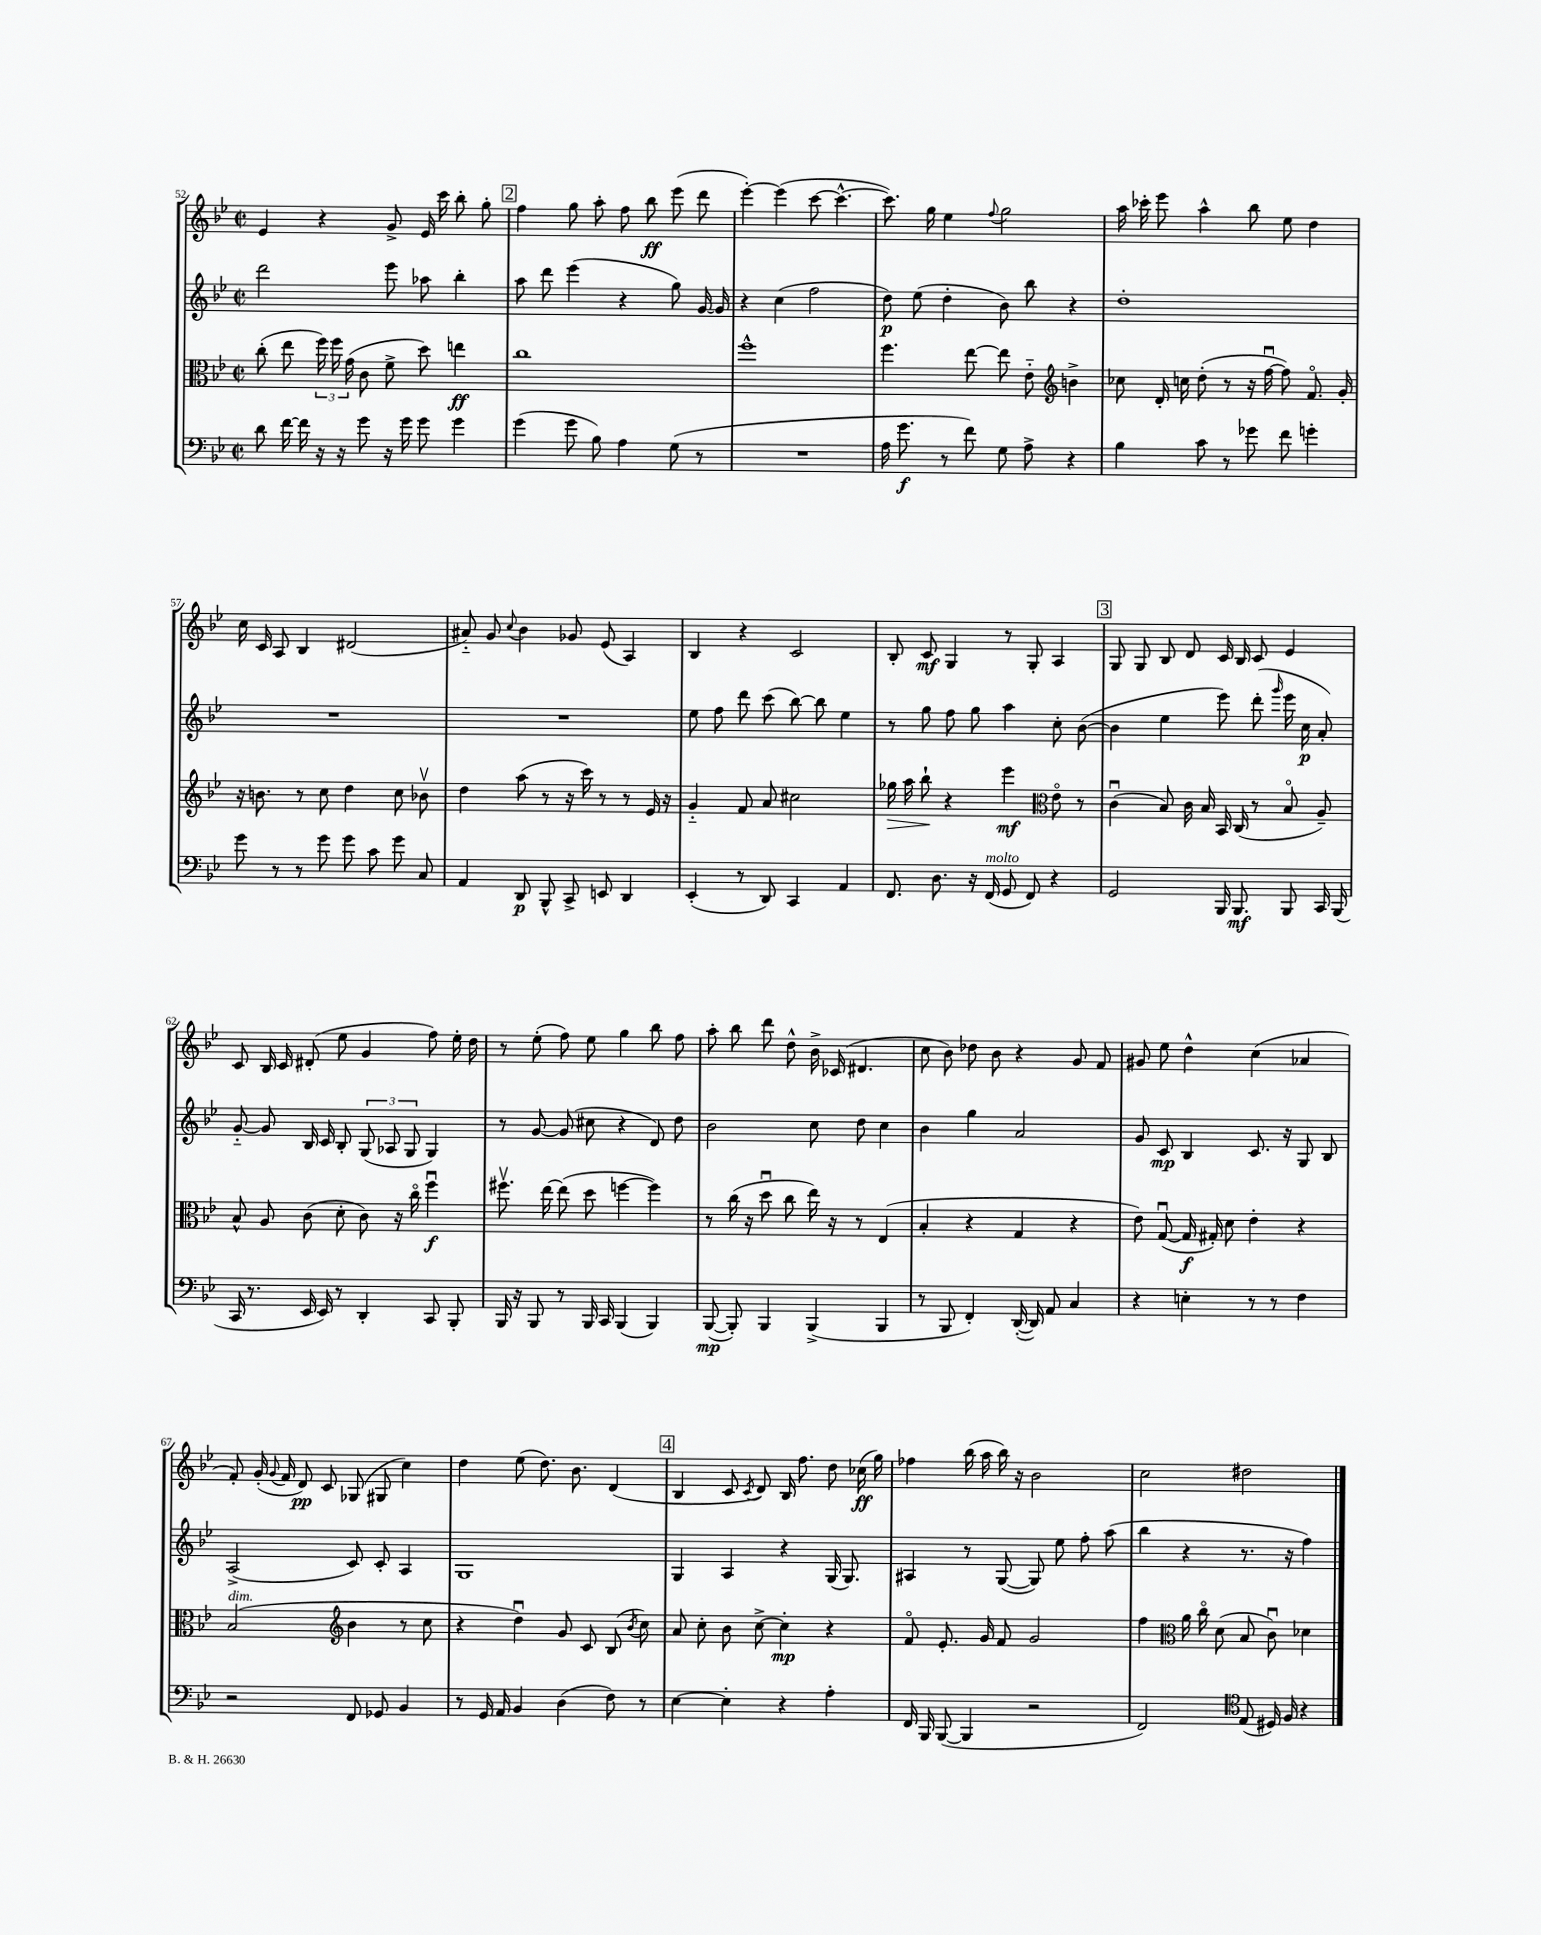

**kern	**dynam	**kern	**dynam	**kern	**dynam	**kern	**dynam
*part4	*part4	*part3	*part3	*part2	*part2	*part1	*part1
*staff4	*staff4	*staff3	*staff3	*staff2	*staff2	*staff1	*staff1
*clefF4	*	*clefC3	*	*clefG2	*	*clefG2	*
*k[b-e-]	*	*k[b-e-]	*	*k[b-e-]	*	*k[b-e-]	*
*M2/2	*	*M2/2	*	*M2/2	*	*M2/2	*
*met(c|)	*	*met(c|)	*	*met(c|)	*	*met(c|)	*
=52	=52	=52	=52	=52	=52	=52	=52
8d\	.	(8cc'\	.	2ddd\	.	4e-/	.
[16f\	.	8ee-\	.	.	.	.	.
16f\]	.	.	.	.	.	.	.
16r	.	24ff\)	.	.	.	4r	.
.	.	24ff\	.	.	.	.	.
16r	.	.	.	.	.	.	.
.	.	(24g\	.	.	.	.	.
8g\	.	8c\	.	.	.	.	.
16r	.	8f^\	.	8eee-\	.	8g^/	.
16g\	.	.	.	.	.	.	.
8g\	.	8dd\)	.	8aa-X\	.	16e-/	.
.	.	.	.	.	.	16ccc\	.
4g\	.	4een\	ff	4bb-'\	.	8bb-'\	.
.	.	.	.	.	.	8gg'\	.
!!LO:REH:place=s1:t=2
=53	=53	=53	=53	=53	=53	=53	=53
(4g\	.	1cc	.	8aa\	.	4ff\	.
.	.	.	.	8ddd\	.	.	.
8g\	.	.	.	(4eee-\	.	8gg\	.
8B-\)	.	.	.	.	.	8aa'\	.
4A\	.	.	.	4r	.	8ff\	.
.	.	.	.	.	.	8bb-\	ff
(8G\	.	.	.	8gg\)	.	(8eee-\	.
8r	.	.	.	[16g/	.	8ddd\	.
.	.	.	.	16g/]	.	.	.
=54	=54	=54	=54	=54	=54	=54	=54
1r	.	1ff^^	.	4r	.	[4eee-'\)	.
.	.	.	.	(4cc\	.	(4eee-\]	.
.	.	.	.	2ff\	.	[8ccc\	.
.	.	.	.	.	.	4.ccc^^\_	.
=55	=55	=55	=55	=55	=55	=55	=55
16A\	.	4.ff\	.	8dd\)	p	8.ccc\])	.
8.g\	f	.	.	.	.	.	.
.	.	.	.	(8ee-\	.	.	.
.	.	.	.	.	.	16gg\	.
8r	.	.	.	4dd'\	.	4ee-\	.
8f\)	.	[8ee-\	.	.	.	.	.
.	.	.	.	.	.	8qqff/	.
8G\	.	8ee-\]	.	8b-\)	.	2gg\	.
8A^\	.	8e-\	.	8bb-\	.	.	.
*	*	*clefG2	*	*	*	*	*
4r	.	4bn^\	.	4r	.	.	.
=56	=56	=56	=56	=56	=56	=56	=56
4B-\	.	8cc-X\	.	1dd'	.	16aa\	.
.	.	.	.	.	.	16ccc-X'\	.
.	.	16d'/	.	.	.	8eee-\	.
.	.	16ccn\	.	.	.	.	.
8c\	.	(8dd'\	.	.	.	4aa^^\	.
8r	.	8r	.	.	.	.	.
8g-X\	.	16r	.	.	.	8bb-\	.
.	.	[16ffu\	.	.	.	.	.
8f\	.	8ff\])	.	.	.	8ee-\	.
4gn'\	.	8.f/	.	.	.	4dd\	.
.	.	16g'/	.	.	.	.	.
!!LO:LB:g=z
=57	=57	=57	=57	=57	=57	=57	=57
8g\	.	16r	.	1r	.	16cc\	.
.	.	8.bn\	.	.	.	16c/	.
8r	.	.	.	.	.	8A/	.
8r	.	8r	.	.	.	4B-/	.
8g\	.	8cc\	.	.	.	.	.
8g\	.	4dd\	.	.	.	(2d#X/	.
8c\	.	.	.	.	.	.	.
8g\	.	8cc\	.	.	.	.	.
8C/	.	8b-Xv\	.	.	.	.	.
=58	=58	=58	=58	=58	=58	=58	=58
4AA/	.	4dd\	.	1r	.	8a#X/)	.
.	.	.	.	.	.	8g/	.
.	.	.	.	.	.	8qqcc/	.
8DD/	p	(8aa\	.	.	.	4b-\	.
8BBB-^^/	.	8r	.	.	.	.	.
8CC^/	.	16r	.	.	.	8g-X/	.
.	.	16ccc\)	.	.	.	.	.
8EEn/	.	8r	.	.	.	(8e-/	.
4DD/	.	8r	.	.	.	4A/)	.
.	.	16e-/	.	.	.	.	.
.	.	16r	.	.	.	.	.
=59	=59	=59	=59	=59	=59	=59	=59
(4EE-'/	.	4g/	.	8ee-\	.	4B-/	.
.	.	.	.	8ff\	.	.	.
8r	.	8f/	.	8ddd\	.	4r	.
8DD/)	.	8a/	.	(8ccc\	.	.	.
4CC/	.	2cc#X\	.	[8bb-\)	.	2c/	.
.	.	.	.	8bb-\]	.	.	.
4AA/	.	.	.	4ee-\	.	.	.
=60	=60	=60	=60	=60	=60	=60	=60
!	!	!	!LO:HP:b	!	!	!	!
8.FF/	.	16gg-X\	>	8r	.	8B-'/	.
.	.	16aa\	.	.	.	.	.
.	.	8bb-`\	.	8gg\	.	8c/	mf
8.D\	.	.	.	.	.	.	.
.	.	4r	]	8ff\	.	4G/	.
16r	.	.	.	8gg\	.	.	.
!LO:TX:a:i:t=molto	!	!	!	!	!	!	!
(16FF/	.	.	.	.	.	.	.
8GG/	.	4eee-\	mf	4aa\	.	8r	.
8FF/)	.	.	.	.	.	8G'/	.
*	*	*clefC3	*	*	*	*	*
4r	.	8e-\	.	8cc'\	.	4A/	.
.	.	8r	.	([8b-\	.	.	.
!!LO:REH:place=s1:t=3
=61	=61	=61	=61	=61	=61	=61	=61
2GG/	.	(4cu\	.	4b-\]	.	8G/	.
.	.	.	.	.	.	8G/	.
.	.	8B-/)	.	4ee-\	.	8B-/	.
.	.	16c\	.	.	.	8d/	.
.	.	16B-/	.	.	.	.	.
16BBB-/	.	16BB-/	.	8eee-\)	.	16c/	.
8.BBB-/	mf	(16C/	.	.	.	16B-/	.
.	.	8r	.	(8ddd'\	.	8c/	.
.	.	.	.	16qqggg/	.	.	.
8BBB-/	.	8B-/	.	16eee-\	.	4e-/	.
.	.	.	.	16cc\	p	.	.
16CC/	.	8A~/)	.	8a'/)	.	.	.
(16BBB-/	.	.	.	.	.	.	.
!!LO:LB:g=z
=62	=62	=62	=62	=62	=62	=62	=62
16CC/	.	8B-^^/	.	[8g/	.	8c/	.
8.r	.	.	.	.	.	.	.
.	.	8A/	.	8g/]	.	16B-/	.
.	.	.	.	.	.	16c/	.
16EE-/	.	(8c\	.	16B-/	.	(8d#X'/	.
16EE-/)	.	.	.	16c/	.	.	.
8r	.	8d'\	.	8B-'/	.	8ee-\	.
4DD'/	.	8c\)	.	(12G/	.	4g/	.
.	.	.	.	12A-X/	.	.	.
.	.	16r	.	.	.	.	.
.	.	.	.	12G/	.	.	.
.	.	16cc\	.	.	.	.	.
8CC/	.	4ffu\	f	4G/)	.	8ff\)	.
8BBB-'/	.	.	.	.	.	16ee-'\	.
.	.	.	.	.	.	16dd\	.
=63	=63	=63	=63	=63	=63	=63	=63
16BBB-/	.	8.ff#Xv\	.	8r	.	8r	.
16r	.	.	.	.	.	.	.
8BBB-/	.	.	.	[8g/	.	(8ee-'\	.
.	.	[16ee-\	.	.	.	.	.
8r	.	(8ee-\]	.	(8g/]	.	8ff\)	.
16BBB-/	.	8dd\	.	8cc#X\	.	8ee-\	.
16CC/	.	.	.	.	.	.	.
(4BBB-/	.	[4ffn\	.	4r	.	4gg\	.
4BBB-/)	.	4ff\])	.	8d/)	.	8bb-\	.
.	.	.	.	8dd\	.	8ff\	.
=64	=64	=64	=64	=64	=64	=64	=64
([8BBB-/	mp	8r	.	2b-\	.	8aa'\	.
8BBB-'/])	.	(16cc\	.	.	.	8bb-\	.
.	.	16r	.	.	.	.	.
4BBB-/	.	8ddu\	.	.	.	8ddd\	.
.	.	8cc\	.	.	.	8dd^^\	.
(4BBB-^/	.	16ee-\)	.	8cc\	.	16b-^\	.
.	.	16r	.	.	.	(16c-X/	.
.	.	8r	.	8dd\	.	4.d#X/	.
4BBB-/	.	(4E-/	.	4cc\	.	.	.
=65	=65	=65	=65	=65	=65	=65	=65
8r	.	4B-'/	.	4b-\	.	8cc\	.
8BBB-/	.	.	.	.	.	8b-\)	.
4FF'/)	.	4r	.	4gg\	.	8dd-X\	.
.	.	.	.	.	.	8b-\	.
([16DD'/	.	4G/	.	2a/	.	4r	.
16DD/])	.	.	.	.	.	.	.
8AA/	.	.	.	.	.	.	.
4C/	.	4r	.	.	.	8g/	.
.	.	.	.	.	.	8f/	.
=66	=66	=66	=66	=66	=66	=66	=66
4r	.	8e-\)	.	8g/	.	8g#X/	.
.	.	([8Gu/	.	8c/	mp	8ee-\	.
4En'\	.	16G/]	f	4B-/	.	4dd^^\	.
.	.	16G#X'/)	.	.	.	.	.
.	.	8d\	.	.	.	.	.
8r	.	4e-'\	.	8.c/	.	(4cc\	.
8r	.	.	.	.	.	.	.
.	.	.	.	16r	.	.	.
4F\	.	4r	.	8G/	.	4a-X/	.
.	.	.	.	8B-/	.	.	.
!!LO:LB:g=z
=67	=67	=67	=67	=67	=67	=67	=67
!	!	!LO:TX:a:i:t=dim.	!	!	!	!	!
2r	.	(2B-/	.	(2A^/	.	8f'/)	.
.	.	.	.	.	.	(16g'/	.
.	.	.	.	.	.	8qqg/	.
.	.	.	.	.	.	16f/	.
.	.	.	.	.	.	8d/)	pp
.	.	.	.	.	.	8c/	.
*	*	*clefG2	*	*	*	*	*
8FF/	.	4b-\	.	8c/)	.	(8G-X/	.
8GG-X/	.	.	.	8c'/	.	8G#X/	.
4BB-/	.	8r	.	4A/	.	4cc\)	.
.	.	8cc\	.	.	.	.	.
=68	=68	=68	=68	=68	=68	=68	=68
8r	.	4r	.	1G	.	4dd\	.
16GG/	.	.	.	.	.	.	.
16AA/	.	.	.	.	.	.	.
4BB-/	.	4ddu\)	.	.	.	(8ee-\	.
.	.	.	.	.	.	8.dd\)	.
(4D\	.	8g/	.	.	.	.	.
.	.	.	.	.	.	8.b-\	.
.	.	8c/	.	.	.	.	.
8F\)	.	(8B-/	.	.	.	(4d/	.
.	.	8qb-/	.	.	.	.	.
8r	.	8cc\)	.	.	.	.	.
!!LO:REH:place=s1:t=4
=69	=69	=69	=69	=69	=69	=69	=69
[4E-\	.	8a/	.	4G/	.	4B-/	.
.	.	8cc'\	.	.	.	.	.
4E-'\]	.	8b-\	.	4A/	.	8c/	.
.	.	.	.	.	.	8qc/	.
.	.	[8cc^\	.	.	.	8d/)	.
4r	.	4cc'\]	mp	4r	.	16B-/	.
.	.	.	.	.	.	8.ff\	.
4A'\	.	4r	.	(16G/	.	8dd\	.
.	.	.	.	8.G/)	.	.	.
.	.	.	.	.	.	(16cc-X\	ff
.	.	.	.	.	.	16gg\)	.
=70	=70	=70	=70	=70	=70	=70	=70
16FF/	.	8f/	.	4A#X/	.	4ff-X\	.
16BBB-/	.	.	.	.	.	.	.
([8BBB-/	.	8.e-'/	.	.	.	.	.
4BBB-/]	.	.	.	8r	.	(16bb-\	.
.	.	16g/	.	.	.	16aa\	.
.	.	8f/	.	([8G/	.	16bb-\)	.
.	.	.	.	.	.	16r	.
2r	.	2g/	.	8G/])	.	2b-\	.
.	.	.	.	8ee-\	.	.	.
.	.	.	.	8ff'\	.	.	.
.	.	.	.	(8aa\	.	.	.
=71	=71	=71	=71	=71	=71	=71	=71
2FF/)	.	4ff\	.	4bb-\	.	2cc\	.
*	*	*clefC3	*	*	*	*	*
.	.	16a\	.	4r	.	.	.
.	.	16cc\	.	.	.	.	.
.	.	(8d\	.	.	.	.	.
*clefC4	*	*	*	*	*	*	*
(8E-/	.	8B-/	.	8.r	.	2dd#X\	.
16D#X/)	.	8cu\)	.	.	.	.	.
16F/	.	.	.	16r	.	.	.
4r	.	4d-X\	.	4ff\)	.	.	.
==	==	==	==	==	==	==	==
*-	*-	*-	*-	*-	*-	*-	*-
